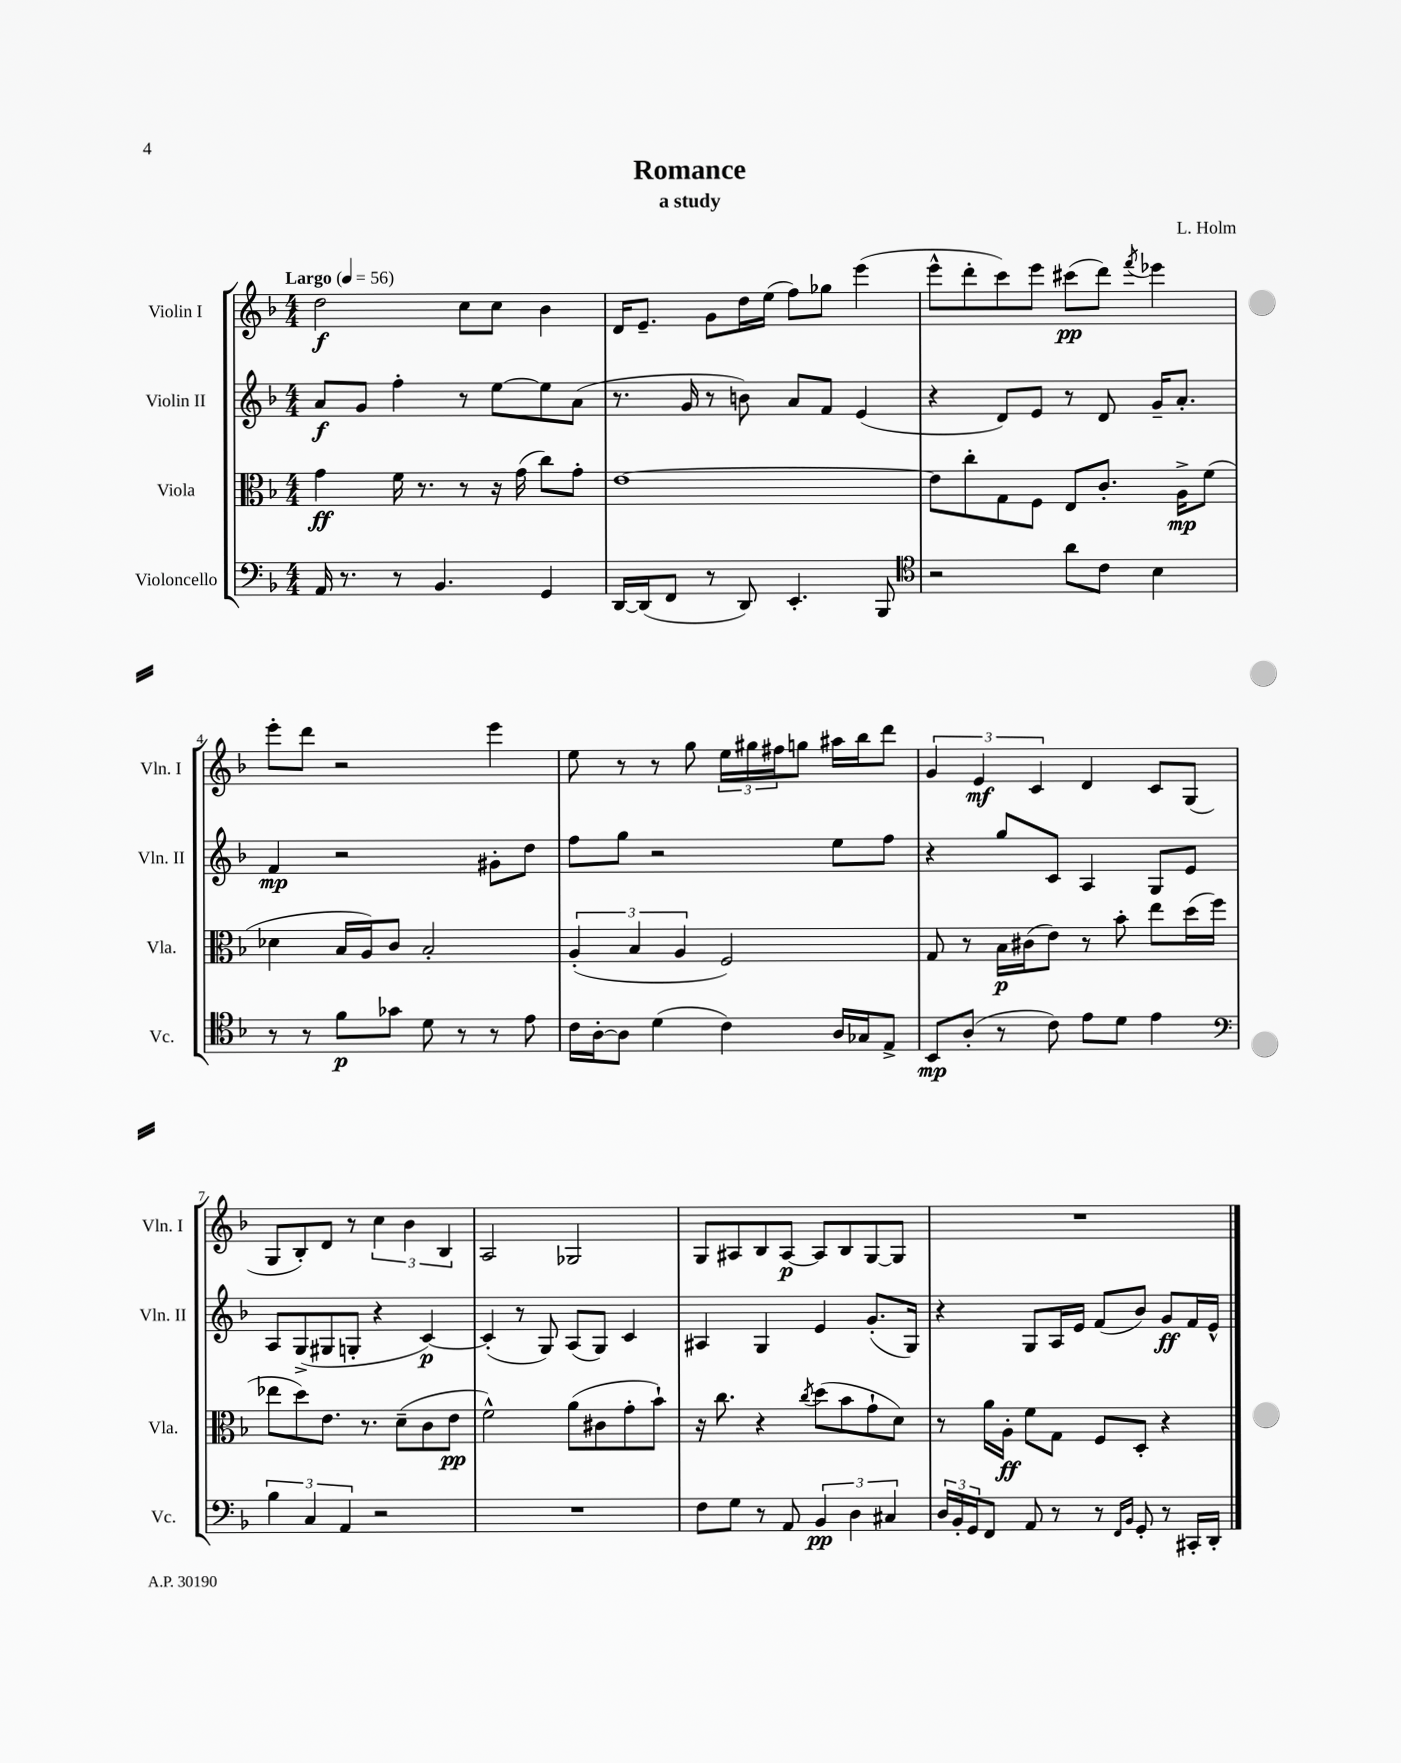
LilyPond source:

\header { title = "Romance" composer = "L. Holm" subtitle = "a study" }
<<
\new StaffGroup <<
\new Staff = "s0" \with { instrumentName = "Violin I" shortInstrumentName = "Vln. I" } {
    \clef treble \key f \major \numericTimeSignature \time 4/4 \tempo "Largo" 4 = 56
    d''2\f c''8 c''8 bes'4 |
    d'16 e'8.-- g'8 d''16 e''16( f''8) ges''8 e'''4( |
    e'''8-^ d'''8-. c'''8) e'''8 cis'''8\pp( d'''8) \acciaccatura { f'''8 } ees'''4 |
    e'''8-. d'''8 r2 e'''4 |
    e''8 r8 r8 g''8 \tuplet 3/2 { e''16 gis''16 fis''16 } g''8 ais''16 bes''16 d'''8 |
    \tuplet 3/2 { g'4 e'4\mf c'4 } d'4 c'8 g8( |
    g8 bes8-.) d'8 r8 \tuplet 3/2 { c''4 bes'4 bes4 } |
    a2 ges2 |
    g8 ais8 bes8 ais8~\p ais8 bes8 g8~ g8 |
    R1 \bar "|." |
}
\new Staff = "s1" \with { instrumentName = "Violin II" shortInstrumentName = "Vln. II" } {
    \clef treble \key f \major \numericTimeSignature \time 4/4
    a'8\f g'8 f''4-. r8 e''8~ e''8 a'8( |
    r8. g'16 r8 b'8) a'8 f'8 e'4( |
    r4 d'8) e'8 r8 d'8 g'16-- a'8.-. |
    f'4\mp r2 gis'8-. d''8 |
    f''8 g''8 r2 e''8 f''8 |
    r4 g''8 c'8 a4 g8 e'8 |
    a8 g8->( gis8 g8-. r4 c'4~\p) |
    c'4-.( r8 g8) a8( g8) c'4 |
    ais4 g4 e'4 g'8.-.( g16) |
    r4 g8 a16 e'16 f'8( bes'8) g'8\ff f'16 e'16-^ \bar "|." |
}
\new Staff = "s2" \with { instrumentName = "Viola" shortInstrumentName = "Vla." } {
    \clef alto \key f \major \numericTimeSignature \time 4/4
    g'4\ff f'16 r8. r8 r16 g'16( c''8) g'8-. |
    e'1~ |
    e'8 c''8-. g8 f8 e8 c'8.-. a16->\mp f'8( |
    des'4 bes16 a16) c'8 bes2-. |
    \tuplet 3/2 { a4-.( bes4 a4 } f2) |
    g8 r8 bes16\p cis'16( e'8) r8 bes'8-. e''8 d''16( f''16 |
    ees''8 d''8) e'8. r8. d'8--( c'8 e'8\pp |
    f'2-^) a'8( cis'8 g'8-. bes'8-!) |
    r16 c''8. r4 \acciaccatura { c''8 } d''8( bes'8 g'8-! d'8) |
    r8 a'16 a16-.\ff f'8 g8 f8 d8-. r4 \bar "|." |
}
\new Staff = "s3" \with { instrumentName = "Violoncello" shortInstrumentName = "Vc." } {
    \clef bass \key f \major \numericTimeSignature \time 4/4
    a,16 r8. r8 bes,4. g,4 |
    d,16~ d,16( f,8 r8 d,8) e,4.-. bes,,8 |
    \clef tenor r2 a'8 c'8 bes4 |
    r8 r8 f'8\p ges'8 d'8 r8 r8 e'8 |
    c'16 a16~-. a8 d'4( c'4) a16 ges16 e8-> |
    bes,8\mp a8-.( r8 c'8) e'8 d'8 e'4 |
    \clef bass \tuplet 3/2 { bes4 c4 a,4 } r2 |
    R1 |
    f8 g8 r8 a,8 \tuplet 3/2 { bes,4\pp d4 cis4 } |
    \tuplet 3/2 { d16 bes,16-. g,16 } f,8 a,8 r8 r8 \grace { f,16 bes,16 } g,8-. r8 cis,16-. d,16-. \bar "|." |
}
>>
>>
